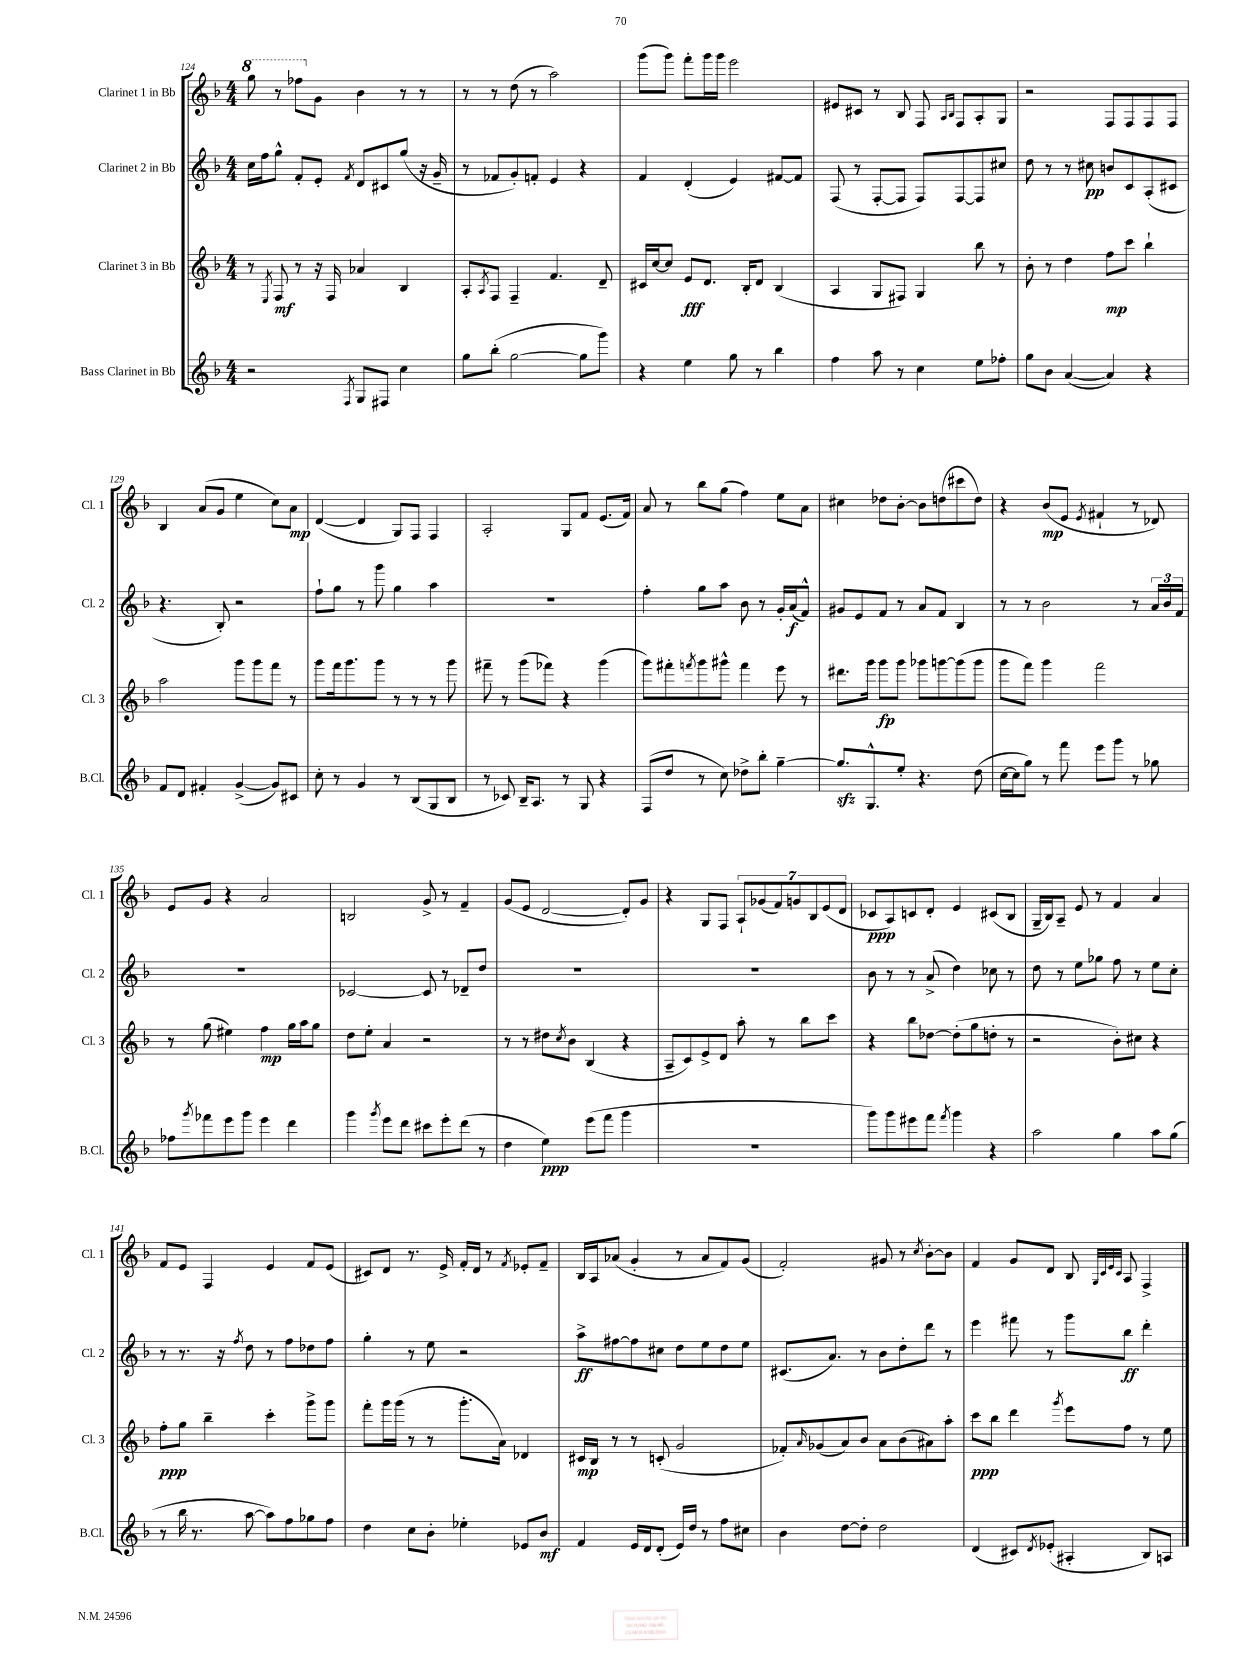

**kern	**dynam	**kern	**dynam	**kern	**dynam	**kern	**dynam
*part4	*part4	*part3	*part3	*part2	*part2	*part1	*part1
*staff4	*staff4	*staff3	*staff3	*staff2	*staff2	*staff1	*staff1
*I"Bass Clarinet in Bb	*	*I"Clarinet 3 in Bb	*	*I"Clarinet 2 in Bb	*	*I"Clarinet 1 in Bb	*
*I'B.Cl.	*	*I'Cl. 3	*	*I'Cl. 2	*	*I'Cl. 1	*
*clefG2	*	*clefG2	*	*clefG2	*	*clefG2	*
*k[b-]	*	*k[b-]	*	*k[b-]	*	*k[b-]	*
*M4/4	*	*M4/4	*	*M4/4	*	*M4/4	*
*	*	*	*	*	*	*8va	*
=124	=124	=124	=124	=124	=124	=124	=124
2r	.	8r	.	16cc\LL	.	8ggg\	.
.	.	.	.	16ff\J	.	.	.
.	.	8qE/	.	.	.	.	.
.	.	8F/	mf	8gg^^\J	.	8r	.
.	.	8r	.	8f'/L	.	8fff-X\L	.
*	*	*	*	*	*	*X8va	*
.	.	16r	.	8e'/J	.	8g\J	.
.	.	16F/	.	.	.	.	.
8qF/	.	.	.	8qf/	.	.	.
8G/L	.	4a-X/	.	8d/L	.	4b-\	.
8F#X/J	.	.	.	8c#X/	.	.	.
4cc\	.	4B-/	.	(8gg/J	.	8r	.
.	.	.	.	16r	.	8r	.
.	.	.	.	16g~/	.	.	.
=125	=125	=125	=125	=125	=125	=125	=125
8gg\L	.	8A'/L	.	8r	.	8r	.
.	.	8qA/	.	.	.	.	.
(8bb-'\J	.	8F/J	.	8f-X/L	.	8r	.
[2gg\	.	4F~/	.	8g'/)	.	(8dd\	.
.	.	.	.	8fn'/J	.	8r	.
.	.	4.f/	.	4e/	.	2aa\)	.
8gg\L]	.	.	.	4r	.	.	.
8ggg\J)	.	8d~/	.	.	.	.	.
=126	=126	=126	=126	=126	=126	=126	=126
4r	.	16c#X/LL	.	4f/	.	(8ggg\L	.
.	.	[16cc/J	.	.	.	.	.
.	.	8cc/J]	.	.	.	8ggg\J)	.
4ee\	.	8e/L	fff	(4d'/	.	8fff'\L	.
.	.	8.d/J	.	.	.	16ggg\L	.
.	.	.	.	.	.	16ggg\JJ	.
8gg\	.	.	.	4e/)	.	2eee\	.
.	.	16B-'/KL	.	.	.	.	.
8r	.	8d/J	.	.	.	.	.
4bb-\	.	(4B-/	.	[8f#X/L	.	.	.
.	.	.	.	8f#/J]	.	.	.
=127	=127	=127	=127	=127	=127	=127	=127
4ff\	.	4A/	.	(8F/	.	8e#X/L	.
.	.	.	.	8r	.	8c#X/J	.
8aa\	.	8G/L	.	[8F'/L	.	8r	.
8r	.	8F#X/J)	.	8F/J]	.	8B-/	.
4cc\	.	4G/	.	8F/L)	.	8F/	.
.	.	.	.	.	.	16qqA/LL	.
.	.	.	.	.	.	16qqB-/JJ	.
.	.	.	.	[8F/	.	8F/L	.
8ee\L	.	8bb-\	.	8F/]	.	8A'/	.
8ff-X'\J	.	8r	.	8cc#X/J	.	8G/J	.
=128	=128	=128	=128	=128	=128	=128	=128
8gg\L	.	8b-'\	.	8dd\	.	2r	.
8b-\J	.	8r	.	8r	.	.	.
([4a/	.	4dd\	.	8r	.	.	.
.	.	.	.	8cc#X\	pp	.	.
4a/])	.	8ff\L	mp	8bn/L	.	8F/L	.
.	.	8ccc\J	.	8c/	.	8F/	.
4r	.	4bb-`\	.	(8A'/	.	8F/	.
.	.	.	.	8c#X/J	.	8F/J	.
!!LO:LB:g=z
=129	=129	=129	=129	=129	=129	=129	=129
8f/L	.	2aa\	.	4.r	.	4B-/	.
8d/J	.	.	.	.	.	.	.
4f#X'/	.	.	.	.	.	(8a/L	.
.	.	.	.	8B-'/)	.	8g/J	.
([4g^/	.	8ggg\L	.	2r	.	4ee\	.
.	.	8ggg\	.	.	.	.	.
8g/L])	.	8fff\J	.	.	.	8cc\L)	.
8c#X/J	.	8r	.	.	.	8a\J	mp
=130	=130	=130	=130	=130	=130	=130	=130
8cc'\	.	8ggg\L	.	8ff`\L	.	([4d/	.
8r	.	16fff\k	.	8gg\J	.	.	.
.	.	8.ggg\	.	.	.	.	.
4g/	.	.	.	8r	.	4d/]	.
.	.	8ggg\J	.	8ggg\	.	.	.
8r	.	8r	.	4gg\	.	8G/L)	.
(8B-/L	.	8r	.	.	.	8F/J	.
8G/	.	8r	.	4aa\	.	4F/	.
8B-/J	.	8ggg\	.	.	.	.	.
=131	=131	=131	=131	=131	=131	=131	=131
8r	.	8fff#X~\	.	1r	.	2A'/	.
8c-X/)	.	8r	.	.	.	.	.
16B-~/KL	.	(8ggg\L	.	.	.	.	.
8.A/J	.	.	.	.	.	.	.
.	.	8fff-X\J)	.	.	.	.	.
8r	.	4r	.	.	.	8G/L	.
8G/	.	.	.	.	.	8f/J	.
4r	.	(4ggg\	.	.	.	(8.e/L	.
.	.	.	.	.	.	16f/Jk)	.
=132	=132	=132	=132	=132	=132	=132	=132
(8F/L	.	8ggg\L)	.	4ff'\	.	8a/	.
8dd/J	.	8fff#X'\	.	.	.	8r	.
.	.	8qfffn/	.	.	.	.	.
8r	.	8ggg\	.	8gg\L	.	8bb-\L	.
8cc\)	.	8ggg#X^^\J	.	8aa\J	.	(8gg\J	.
8dd-X^\L	.	4fff\	.	8b-\	.	4ff\)	.
8bb-'\J	.	.	.	8r	.	.	.
[4gg~\	.	8eee\	.	16g'/LL	.	8ee\L	.
.	.	.	.	(16a/J	f	.	.
.	.	8r	.	8f^^/J)	.	8a\J	.
=133	=133	=133	=133	=133	=133	=133	=133
8.ggzz/L]	.	8.ddd#X\L	.	8g#X/L	.	4cc#X\	.
.	.	.	.	8e/	.	.	.
8.G^^/	.	16ggg\Jk	.	.	.	.	.
.	.	8ggg\L	fp	8f/J	.	8dd-X\L	.
8ee'/J	.	8ggg\J	.	8r	.	[8b-'\J	.
4.r	.	8ggg-X\L	.	8a/L	.	8b-\L]	.
.	.	[8gggn\	.	8f/J	.	(8ddn\	.
.	.	(8ggg\]	.	4B-/	.	8ccc#X\	.
(8dd\	.	8ggg\J	.	.	.	8dd\J)	.
=134	=134	=134	=134	=134	=134	=134	=134
[16cc\LL	.	8ggg\L	.	8r	.	4r	.
16cc\J]	.	.	.	.	.	.	.
8gg\J)	.	8fff\J)	.	8r	.	.	.
8r	.	4ggg\	.	2b-\	.	(8b-/L	mp
8fff\	.	.	.	.	.	8e/J	.
.	.	.	.	.	.	8qe/	.
8eee\L	.	2fff\	.	.	.	4f#X`/	.
8ggg\J	.	.	.	.	.	.	.
8r	.	.	.	8r	.	8r	.
8gg-X\	.	.	.	24a/LL	.	8d-X/)	.
.	.	.	.	24b-/	.	.	.
.	.	.	.	24f/JJ	.	.	.
!!LO:LB:g=z
=135	=135	=135	=135	=135	=135	=135	=135
8ff-X\L	.	8r	.	1r	.	8e/L	.
8qggg/	.	.	.	.	.	.	.
8fff-X\	.	(8gg\	.	.	.	8g/J	.
8eee\	.	4ee#X\)	.	.	.	4r	.
8ggg\J	.	.	.	.	.	.	.
4eee\	.	4ff\	mp	.	.	2a/	.
4ddd\	.	16gg\LL	.	.	.	.	.
.	.	16aa\J	.	.	.	.	.
.	.	8gg\J	.	.	.	.	.
=136	=136	=136	=136	=136	=136	=136	=136
4ggg\	.	8dd\L	.	[2c-X/	.	2Bn/	.
.	.	8ee'\J	.	.	.	.	.
8qggg/	.	.	.	.	.	.	.
8eee\L	.	4a/	.	.	.	.	.
8ddd\J	.	.	.	.	.	.	.
8ccc#X\L	.	2r	.	8c-/]	.	8g^/	.
8eee'\	.	.	.	8r	.	8r	.
(8ddd\J	.	.	.	8d-X~/L	.	4f~/	.
8r	.	.	.	8dd/J	.	.	.
=137	=137	=137	=137	=137	=137	=137	=137
4dd\	.	8r	.	1r	.	(8g/L	.
.	.	8r	.	.	.	8e/J	.
4ee\)	ppp	8dd#X\L	.	.	.	[2d/	.
.	.	8qcc/	.	.	.	.	.
.	.	8b-\J	.	.	.	.	.
(8eee\L	.	(4B-/	.	.	.	.	.
8fff\J	.	.	.	.	.	.	.
4ggg\	.	4r	.	.	.	8d'/L])	.
.	.	.	.	.	.	8g/J	.
=138	=138	=138	=138	=138	=138	=138	=138
1r	.	8A~/L	.	1r	.	4r	.
.	.	8c/)	.	.	.	.	.
.	.	8e^/	.	.	.	8G/L	.
.	.	8d/J	.	.	.	8F/J	.
.	.	8aa'\	.	.	.	14A`/L	.
.	.	.	.	.	.	(14g-X/	.
.	.	8r	.	.	.	.	.
.	.	.	.	.	.	14f/)	.
.	.	.	.	.	.	14gn/	.
.	.	8bb-\L	.	.	.	.	.
.	.	.	.	.	.	14B-/	.
.	.	.	.	.	.	(14e/	.
.	.	8ccc\J	.	.	.	.	.
.	.	.	.	.	.	14d/J	.
=139	=139	=139	=139	=139	=139	=139	=139
8ggg\L)	.	4r	.	8b-\	.	8c-X/L	ppp
8ggg\	.	.	.	8r	.	8A/)	.
8eee#X\	.	8bb-\L	.	8r	.	8cn/	.
8fff\J	.	[8dd-X\J	.	(8a^/	.	8d'/J	.
8qfff/	.	.	.	.	.	.	.
4ggg\	.	(8dd-'\L]	.	4dd\)	.	4e/	.
.	.	8gg\	.	.	.	.	.
4r	.	8ddn'\J	.	8cc-X\	.	(8c#X/L	.
.	.	8r	.	8r	.	8B-/J	.
=140	=140	=140	=140	=140	=140	=140	=140
2aa\	.	2r	.	8dd\	.	16G~/LL	.
.	.	.	.	.	.	16B-/J)	.
.	.	.	.	8r	.	8A~/J	.
.	.	.	.	8ee\L	.	8e/	.
.	.	.	.	8gg-X\J	.	8r	.
4gg\	.	8b-'\L)	.	8ff\	.	4f/	.
.	.	8cc#X\J	.	8r	.	.	.
8aa\L	.	4r	.	8ee\L	.	4a/	.
(8gg\J	.	.	.	8cc'\J	.	.	.
!!LO:LB:g=z
=141	=141	=141	=141	=141	=141	=141	=141
8r	.	8ff'\L	ppp	8r	.	8f/L	.
16bb-\	.	8gg\J	.	8.r	.	8e/J	.
8.r	.	.	.	.	.	.	.
.	.	4bb-~\	.	.	.	4F/	.
.	.	.	.	16r	.	.	.
.	.	.	.	8qff/	.	.	.
[8aa\	.	.	.	8dd\	.	.	.
8aa\L])	.	4ccc'\	.	8r	.	4e/	.
8ff\	.	.	.	8ff\L	.	.	.
8gg-X\	.	8ggg^\L	.	8dd-X\	.	8f/L	.
8ff\J	.	8ggg\J	.	8ff\J	.	(8e/J	.
=142	=142	=142	=142	=142	=142	=142	=142
4dd\	.	8fff'\L	.	4gg'\	.	8c#X/L)	.
.	.	16ggg\L	.	.	.	8d/J	.
.	.	(16ggg\JJ	.	.	.	.	.
8cc\L	.	8r	.	8r	.	8.r	.
8b-'\J	.	8r	.	8ee\	.	.	.
.	.	.	.	.	.	16e^/	.
4ee-X'\	.	8.ggg'\L	.	2r	.	16f'/LL	.
.	.	.	.	.	.	16d/JJ	.
.	.	.	.	.	.	8r	.
.	.	16a\Jk)	.	.	.	.	.
.	.	.	.	.	.	8qf/	.
8e-X/L	.	4d-X/	.	.	.	8e-X'/L	.
8b-/J	mf	.	.	.	.	8f~/J	.
=143	=143	=143	=143	=143	=143	=143	=143
4f/	.	16c#X/LL	mp	8aa^\L	ff	16B-/LL	.
.	.	16B-/JJ	.	.	.	16A/J	.
.	.	8r	.	[8ff#X\	.	(8a-X/J	.
16e/LL	.	8r	.	8ff#\]	.	4g'/	.
16d/J	.	.	.	.	.	.	.
(8d'/J	.	(8cn'/	.	8cc#X\J	.	.	.
16e/LL)	.	2g/	.	8dd\L	.	8r	.
16dd/JJ	.	.	.	.	.	.	.
8r	.	.	.	8ee\	.	8a-/L	.
8ff\L	.	.	.	8dd\	.	8f/)	.
8cc#X\J	.	.	.	8ee\J	.	(8g/J	.
=144	=144	=144	=144	=144	=144	=144	=144
4b-\	.	8f-X'/L)	.	(8.c#X/L	.	2f'/)	.
.	.	16qqa/	.	.	.	.	.
.	.	(8g-X/	.	.	.	.	.
.	.	.	.	8.a/J)	.	.	.
[8dd\L	.	8a/)	.	.	.	.	.
8dd'\J]	.	8b-/J	.	8r	.	.	.
2dd\	.	8a\L	.	8b-\L	.	8g#X/	.
.	.	(8b-\	.	8dd'\	.	8r	.
.	.	.	.	.	.	8qcc/	.
.	.	8a#X\)	.	8ddd\J	.	[8b-'\L	.
.	.	8aa'\J	.	8r	.	8b-\J]	.
=145	=145	=145	=145	=145	=145	=145	=145
(4d/	.	8ccc\L	ppp	4eee\	.	4f/	.
.	.	8bb-\J	.	.	.	.	.
8c#X/L)	.	4ddd\	.	8fff#X\	.	8g/L	.
8qd/	.	.	.	.	.	.	.
(8e-X'/J	.	.	.	8r	.	8d/J	.
.	.	8qggg/	.	.	.	.	.
4A#X'/	.	8eee\L	.	8ggg\L	.	8B-/	.
.	.	.	.	.	.	32qqG/LLL	.
.	.	.	.	.	.	32qqc/	.
.	.	.	.	.	.	32qqe/	.
.	.	.	.	.	.	32qqc/JJJ	.
.	.	8ff\J	.	8bb-\J	ff	8A/	.
8B-/L)	.	8r	.	4ddd'\	.	4F^/	.
8An/J	.	8ee\	.	.	.	.	.
==	==	==	==	==	==	==	==
*-	*-	*-	*-	*-	*-	*-	*-
